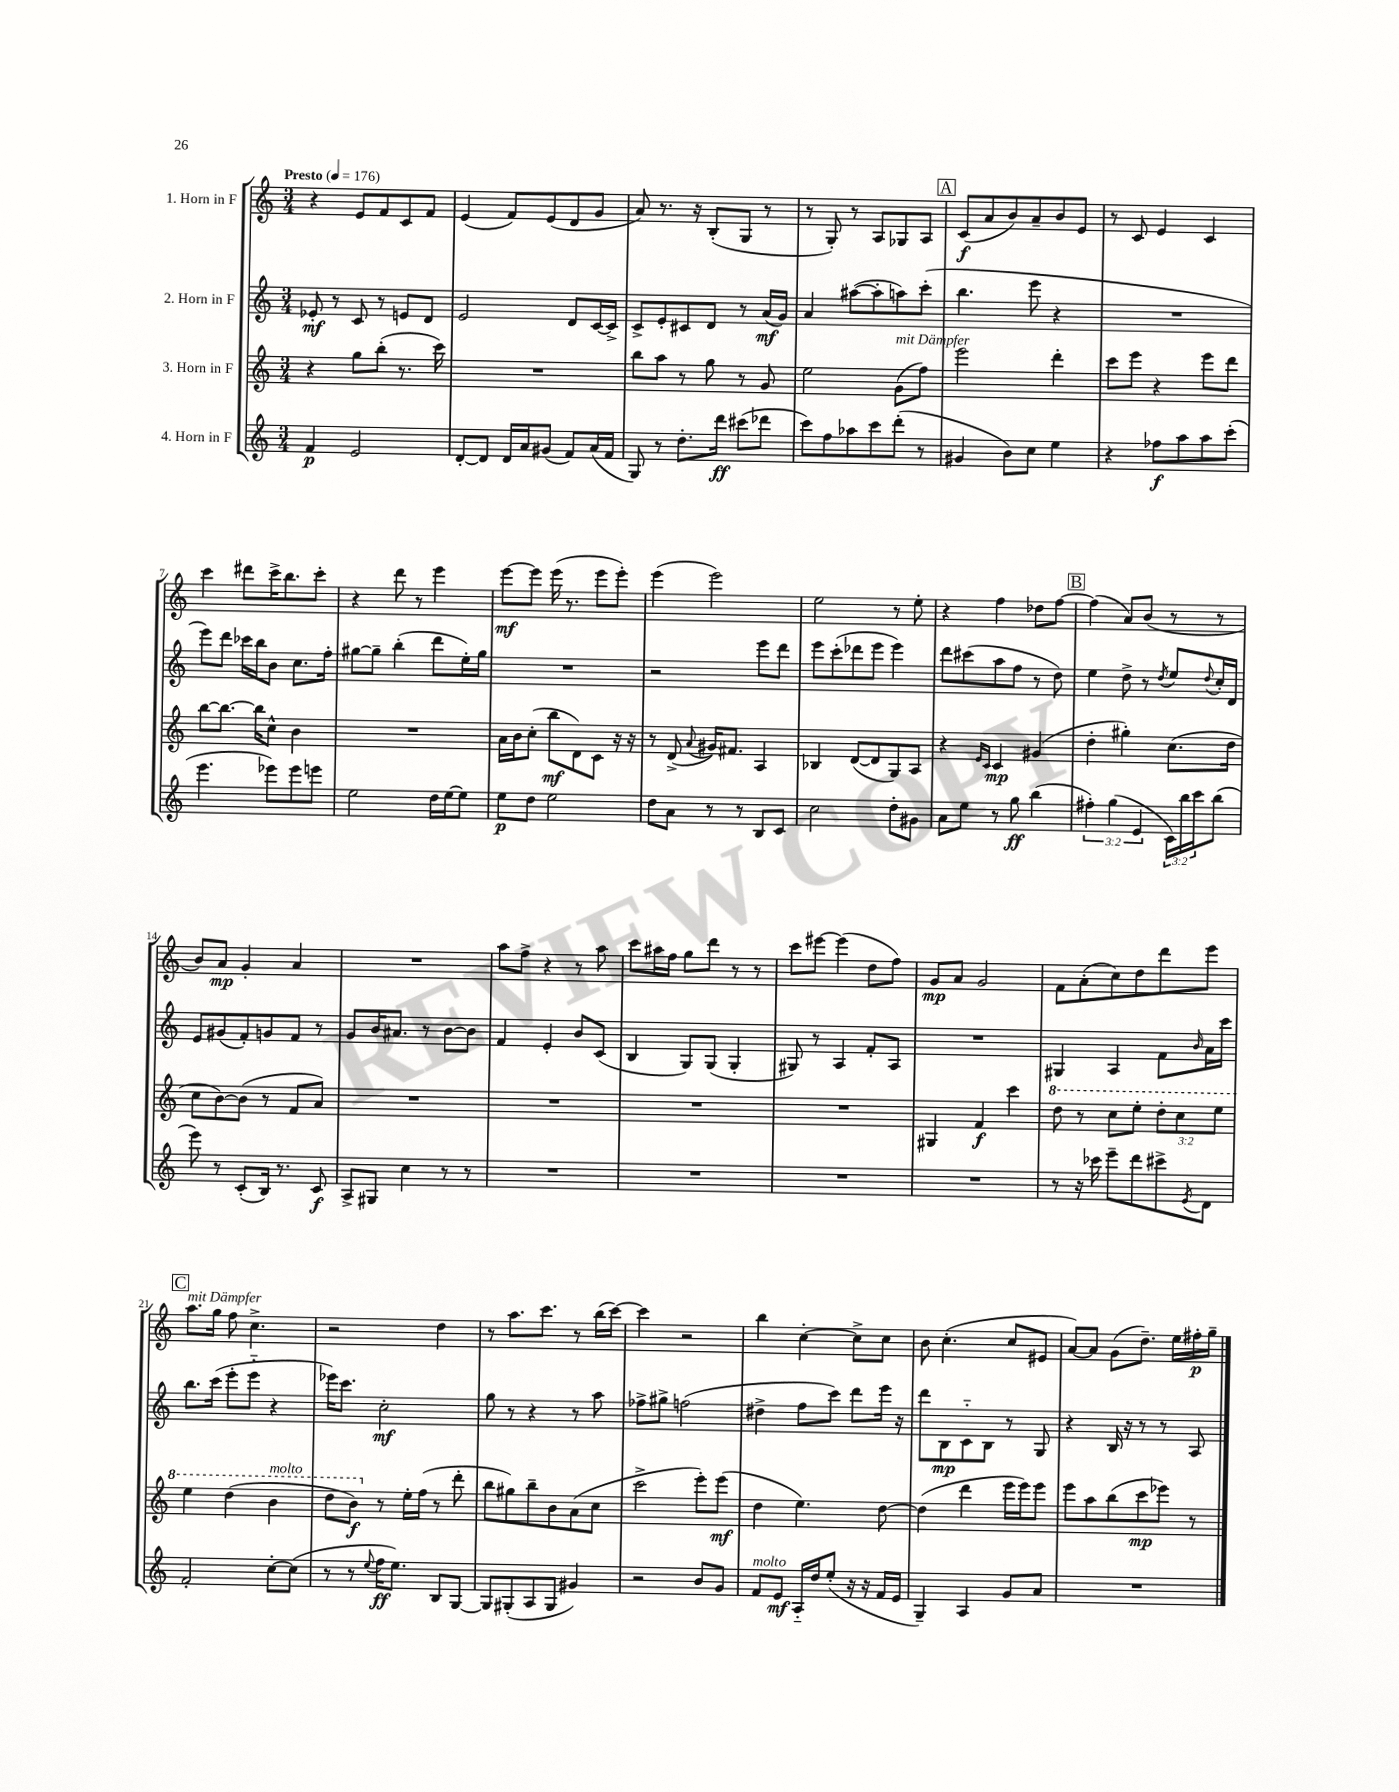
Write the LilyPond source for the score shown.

<<
\new StaffGroup <<
\new Staff = "s0" \with { instrumentName = "1. Horn in F" } {
    \clef treble \key c \major \numericTimeSignature \time 3/4 \tempo "Presto" 4 = 176
    r4 e'8 f'8 c'8 f'8 |
    e'4( f'8) e'8( d'8 g'8 |
    a'8) r8. r16 b8-.( g8 r8 |
    r8 g8-.) r8 a8 ges8 a8 |
    \mark \markup { \box "A" } c'8\f( a'8 b'8) a'8-- b'8 e'8 |
    r8 c'8 e'4 c'4 |
    c'''4 dis'''8 c'''16-> b''8. c'''8-. |
    r4 d'''8 r8 e'''4 |
    e'''8~\mf e'''8 e'''16( r8. e'''8 e'''8-.) |
    e'''4( e'''2) |
    e''2 r8 e''8-. |
    r4 f''4 des''8 f''8~ |
    \mark \markup { \box "B" } f''4( a'8) b'8( r8 r8 |
    b'8) a'8\mp g'4-. a'4 |
    R2. |
    a''8 f''8-> r4 r8 a''8 |
    c'''8 ais''16 f''16 g''8 d'''8 r8 r8 |
    c'''8 eis'''8~ eis'''4( d''8 f''8) |
    g'8\mp a'8 g'2 |
    f'8 a'8-.( c''8) d''8 d'''8 e'''8 |
    \mark \markup { \box "C" } a''8.^\markup { \italic "mit Dämpfer" } g''16 f''8 c''4.-> |
    r2 d''4 |
    r8 a''8. c'''8. r8 b''16( c'''16~) |
    c'''4 r2 |
    b''4 c''4~-. c''8-> c''8 |
    b'8 c''4.-.( c''8 eis'8 |
    a'8~) a'8 g'8( d''8.--) e''16 fis''16-.\p g''16-- \bar "|." |
}
\new Staff = "s1" \with { instrumentName = "2. Horn in F" } {
    \clef treble \key c \major \numericTimeSignature \time 3/4
    ees'8-.\mf r8 c'8 r8 e'8 d'8 |
    e'2 d'8 c'16~ c'16-> |
    c'8-> e'8-. cis'8 d'8 r8 a'16\mf( g'16) |
    a'4 ais''8~( ais''8-. a''8) c'''8-.( |
    \mark \markup { \box "A" } b''4. e'''8 r4 |
    R2. |
    e'''8) d'''8 ces'''16 b''16 b'8 c''8. f''16-. |
    gis''8~ gis''8-- b''4-.( d'''8 e''16-.) gis''16 |
    R2. |
    r2 e'''8 d'''8 |
    e'''8 c'''8-.( des'''8 e'''8 e'''4) |
    d'''8 cis'''8( a''8 f''8 r8 d''8) |
    \mark \markup { \box "B" } e''4 d''8-> r8 \acciaccatura { d''8 } e''8 \appoggiatura { d''8 } c''16-. d'16 |
    e'8 gis'8( f'8-.) g'8 f'8 r8 |
    g'8 b'16 ais'8. r8 b'8~ b'8 |
    f'4 e'4-. b'8 c'8( |
    b4 g8) g8( g4-. |
    gis8) r8 a4 f'8-. a8 |
    R2. |
    gis4 a4 f'8 \grace { b'16 } a'16 c'''16 |
    \mark \markup { \box "C" } b''8. c'''16( e'''8-. e'''8-_ r4 |
    ees'''16) c'''8. c''2-.\mf |
    g''8 r8 r4 r8 a''8 |
    fes''8-> gis''8-> f''2( |
    dis''4-> f''8 c'''8) d'''8 e'''16 r16 |
    d'''8 b8\mp c'8-_ b8 r8 g8 |
    r4 b16 r16 r8 r8 a8 \bar "|." |
}
\new Staff = "s2" \with { instrumentName = "3. Horn in F" } {
    \clef treble \key c \major \numericTimeSignature \time 3/4 \override Staff.TupletNumber.text = #tuplet-number::calc-fraction-text
    r4 g''8 b''8-.( r8. c'''16) |
    R2. |
    b''8 a''8 r8 g''8 r8 g'8 |
    e''2 g'8^\markup { \italic "mit Dämpfer" }( f''8) |
    \mark \markup { \box "A" } e'''2 d'''4-. |
    c'''8 e'''8 r4 e'''8 d'''8 |
    b''8~ b''8.~ b''16 c''8-^ b'4 |
    R2. |
    a'16 b'16 c''8-.( b''8\mf d'8) c'8 r16 r16 |
    r8 d'8->( \appoggiatura { a'8 } gis'16) fis'8. a4 |
    bes4 d'8~( d'8 g8) a8 |
    r4 \grace { e'16 c'16 } c'4\mp gis'4( |
    \mark \markup { \box "B" } d''4-. gis''4-.) c''8.( d''16 |
    c''8 b'8~) b'8( r8 f'8 a'8) |
    R2. |
    R2. |
    R2. |
    R2. |
    gis4 f'4\f c'''4 |
    \ottava #1 d'''8 r8 c'''8 e'''8-. \tuplet 3/2 { d'''8-. c'''8 e'''8 } |
    \mark \markup { \box "C" } e'''4 d'''4( b''4^\markup { \italic "molto" } |
    d'''8 b''8\f) \ottava #0 r8 e''16-. f''16( r8 d'''8-. |
    b''8 gis''8) b''8-- b'8 a'8( c''8 |
    c'''2-> e'''8-.) e'''8\mf( |
    d''4 e''4.) d''8~ |
    d''4( d'''4 e'''16 e'''16) e'''8 |
    e'''8 a''8 b''8( c'''8\mp ees'''8) r8 \bar "|." |
}
\new Staff = "s3" \with { instrumentName = "4. Horn in F" } {
    \clef treble \key c \major \numericTimeSignature \time 3/4 \override Staff.TupletNumber.text = #tuplet-number::calc-fraction-text
    f'4\p e'2 |
    d'8~-. d'8 d'16 a'16 gis'8( f'8) a'16( f'16 |
    g8) r8 d''8.-. d'''16\ff cis'''8( des'''8 |
    c'''8) f''8 aes''8 c'''8 d'''8-.( r8 |
    \mark \markup { \box "A" } gis'4 b'8) c''8 e''4 |
    r4 fes''8\f a''8 a''8 c'''8-.( |
    e'''4. ees'''8) ees'''8 e'''8 |
    e''2 d''16 e''16~ e''8 |
    e''8\p d''8 e''2 |
    d''8 a'8 r8 r8 b8 c'8 |
    c''2 d''8-. gis'8 |
    a'8 e''8 r8 g''8\ff b''4( |
    \mark \markup { \box "B" } \tuplet 3/2 { fis''4-.) g''4( e'4 } \tuplet 3/2 { c'16) b''16 c'''16 } b''8( |
    e'''8) r8 c'8-.( b16) r8. c'8\f |
    a8-> gis8 c''4 r8 r8 |
    R2. |
    R2. |
    R2. |
    R2. |
    r8 r16 ces'''16 e'''8-- d'''8 cis'''8-> \acciaccatura { e'8 } d'8 |
    \mark \markup { \box "C" } f'2-. c''8~-. c''8( |
    r8 r8 \appoggiatura { e''8 } f''16\ff e''8.) b8 g8~ |
    g8 gis8-.( a8 gis8 gis'4) |
    r2 b'8 g'8 |
    f'8^\markup { \italic "molto" } e'8\mf a16-_ d''16 e''8-.( r16 r16 f'16 e'16 |
    g4--) a4 g'8 a'8 |
    R2. \bar "|." |
}
>>
>>
